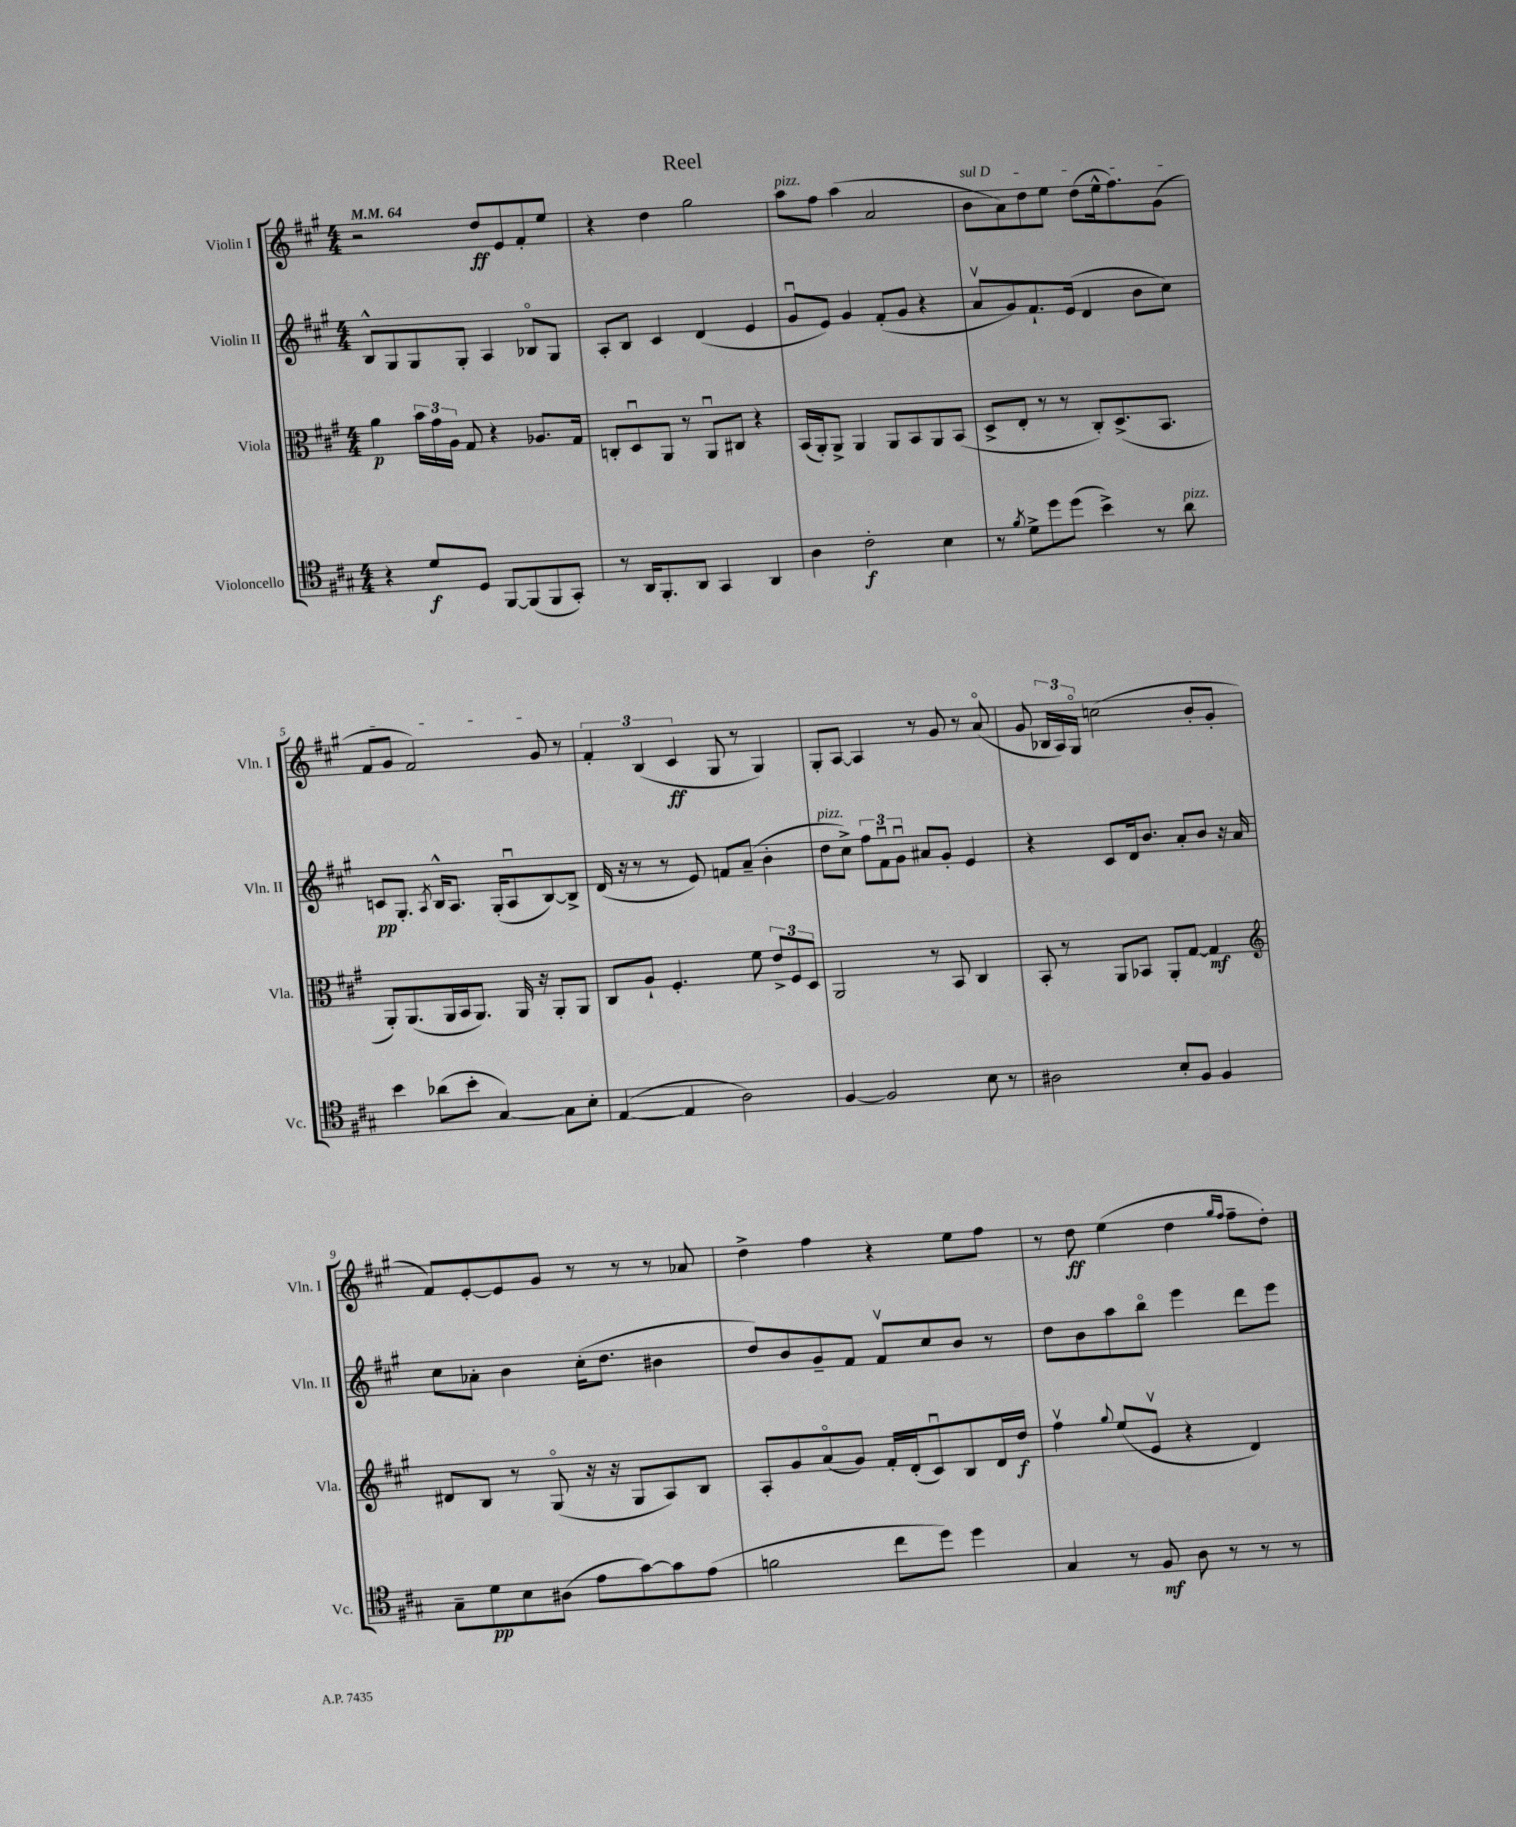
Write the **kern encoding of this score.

**kern	**kern	**kern	**kern
*staff4	*staff3	*staff2	*staff1
*clefC4	*clefC3	*clefG2	*clefG2
*k[f#c#g#]	*k[f#c#g#]	*k[f#c#g#]	*k[f#c#g#]
*M4/4	*M4/4	*M4/4	*M4/4
*MM64	*MM64	*MM64	*MM64
4r	4a	8B^^	2r
.	.	8G#	.
8d	24b	8G#	.
.	24g#	.	.
.	24A	.	.
8D	8G#	8G#'	.
[8FF#	4r	4A	8dd
(8FF#]	.	.	8e
8FF#	8.A-	8B-o	8f#'
8GG#')	.	8G#	8ee
.	16G#	.	.
=	=	=	=
8r	8C'	8A'	4r
16AA	8Du	8B	.
8.FF#'	.	.	.
.	8AA	4c#	4dd
8AA	8r	.	.
4GG#	8AAu	(4d	2gg#
.	8C#	.	.
4AA	4r	4e	.
=	=	=	=
4A	(16BB	8g#u	8aa
.	16AA')	.	.
.	8AA^	8e)	8ff#
2c#'	4AA	4g#	(4aa
.	8AA	(8f#'	2a
.	8BB	8g#	.
4B	8AA	4r	.
.	(8BB	.	.
=	=	=	=
8r	8D^	8av	8b
8qf#	.	.	.
8d^	8E'	8g#)	8a)
8dd	8r	8.f#`	8dd
(8dd	8r	.	8ee
.	.	(16e	.
4b^)	8C#')	4d	(8dd
.	(8.D^	.	16ee^^
.	.	.	8.ff#)
8r	.	8b	.
.	8.BB	.	.
8a	.	8cc#)	(8g#
=	=	=	=
4b	8AA')	8c	8f#
.	(8.AA	8.G#'	8g#
(8a-	.	.	2f#)
.	.	8qA	.
.	16AA	16B^^	.
8b'	16BB	8.A	.
.	8.AA)	.	.
[4G#)	.	.	.
.	.	(16G#'	.
.	16AA	8Au	.
.	16r	.	.
8G#]	8AA'	[8B)	8g#
8B'	8AA	8B^]	8r
=	=	=	=
([4E	8C#	(16d	6f#'
.	.	16r	.
.	8A`	8r	.
.	.	.	(6B
4E]	4.F#'	8r	.
.	.	.	6c#
.	.	8e)	.
2A)	.	8f	8G#
.	8f#	(8a~	8r
.	12e^	4b'	4G#)
.	12F#	.	.
.	12D	.	.
=	=	=	=
[4F#	2AA	8dd	8G#'
.	.	8cc#^)	[8A
2F#]	.	12ff#	4A]
.	.	12f#u	.
.	.	12g#u	.
.	8r	8a#	8r
.	8BB	8g#'	8g#
8B	4C#	4e	8r
8r	.	.	(8ao
=	=	=	=
2A#	8BB'	4r	8g#
.	8r	.	24B-
.	.	.	24A)
.	.	.	24G#o
.	8AA	8c#	(2cc
.	8BB-	16d	.
.	.	8.b	.
8B'	8AA'	.	.
8F#	[8G#	8a'	.
4F#	4G#]	8b	8b'
.	.	16r	8g#'
.	.	16a	.
=	=	=	=
*	*clefG2	*	*
8G#~	8d#	8cc#	8f#)
8d	8B	8a-'	[8e'
8B	8r	4b	8e]
(8A#	(8G#o	.	8g#
8e	16r	(16cc#'	8r
.	16r	8.dd	.
[8g#)	8G#	.	8r
8g#]	8A)	4b#	8r
(8e	8B	.	8a-
=	=	=	=
2f	8A'	8dd)	4dd^
.	8g#	8b	.
.	(8ao	8g#~	4ff#
.	8g#)	8f#	.
8cc#	16f#'	8f#v	4r
.	(16d'	.	.
8dd)	8c#u)	8cc#	.
4dd	8B	8b	8ee
.	16d	8r	8ff#
.	16dd	.	.
=	=	=	=
4G#	4ff#v	8dd	8r
.	.	8b	8dd
.	8qqgg#	.	.
8r	(8ee	8aa	(4ee
8F#	8ev	8bbo	.
8A	4r	4eee	4dd
8r	.	.	.
.	.	.	16qqgg#
.	.	.	16qqff#
8r	4d)	8ddd	8ff#~
8r	.	8eee	8dd')
==	==	==	==
*-	*-	*-	*-
